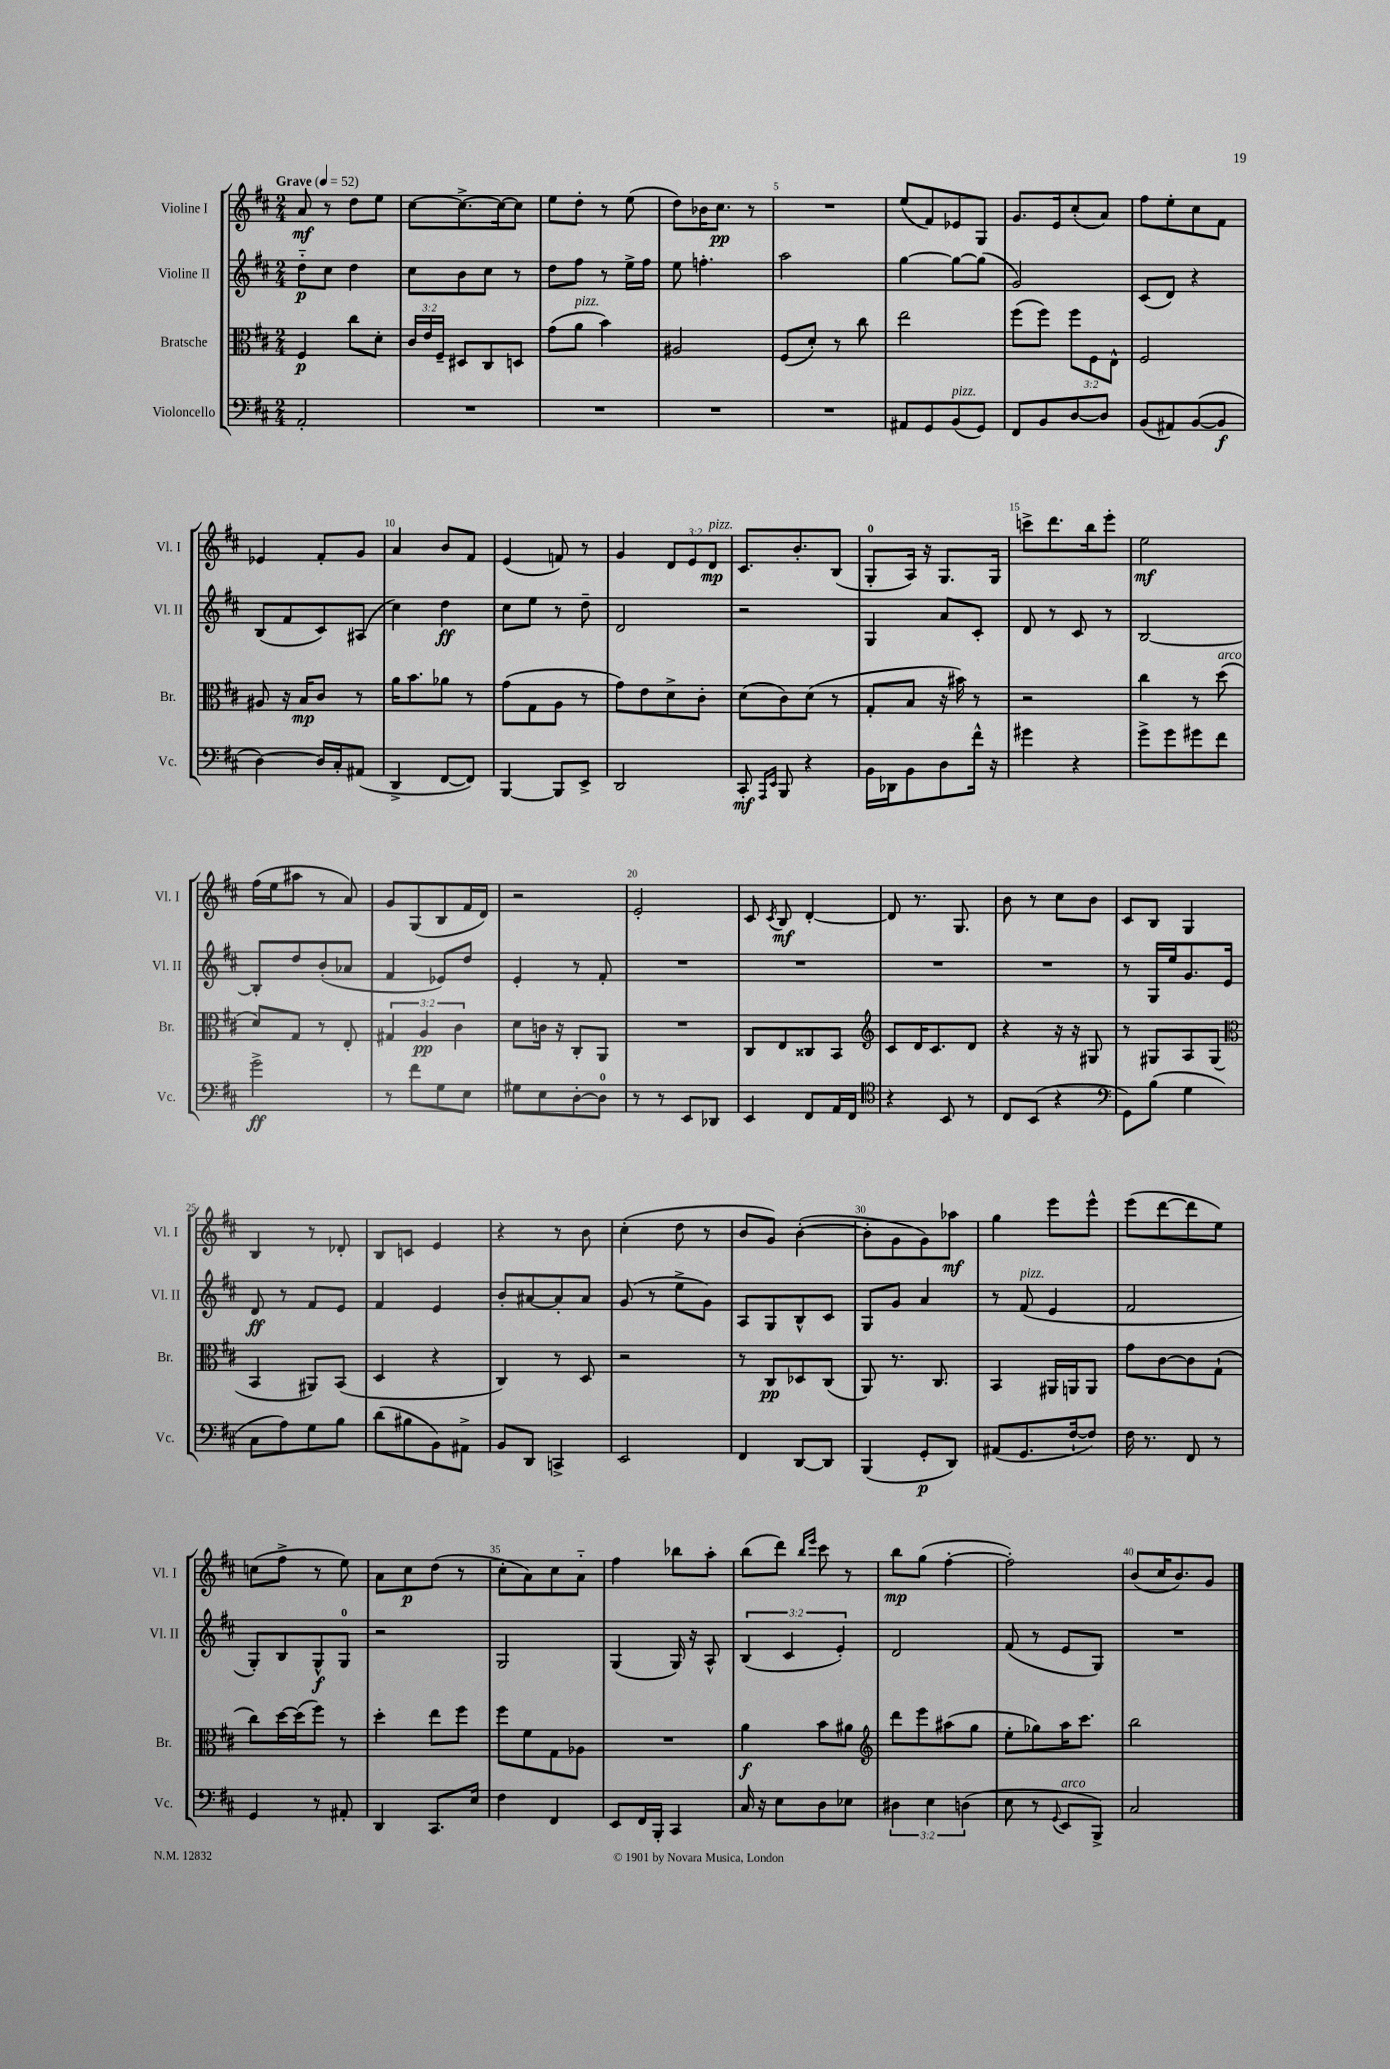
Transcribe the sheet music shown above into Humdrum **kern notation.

**kern	**kern	**kern	**kern
*staff4	*staff3	*staff2	*staff1
*clefF4	*clefC3	*clefG2	*clefG2
*k[f#c#]	*k[f#c#]	*k[f#c#]	*k[f#c#]
*M2/4	*M2/4	*M2/4	*M2/4
*MM52	*MM52	*MM52	*MM52
2AA'/	4F#/	8dd'~\L	8a/
.	.	8cc#\J	8r
.	8cc#\L	4dd\	8dd\L
.	8d'\J	.	8ee\J
=	=	=	=
2r	24c#/LL	8cc#\L	[8cc#\L
.	24e/	.	.
.	24F#~/JJ	.	.
.	8D#/L	8b\	8.cc#^\_
.	8C#/	8cc#\J	.
.	.	.	16cc#\_k
.	8D/J	8r	8cc#\]J
=	=	=	=
2r	(8g\L	8dd\L	8ee\L
.	8a\J	8ff#\J	8dd'\J
.	4b\)	8r	8r
.	.	16ee^\LL	(8ee\
.	.	16ff#\JJ	.
=	=	=	=
2r	2A#/	8ee\	8dd\L)
.	.	4.ff'\	16b-\K
.	.	.	8.cc#\J
.	.	.	8r
=	=	=	=
2r	(8F#/L	2aa\	2r
.	8d'/J)	.	.
.	8r	.	.
.	8cc#\	.	.
=	=	=	=
8AA#/L	2ee\	[4gg\	(8ee/L
8GG/	.	.	8f#/)
(8BB/	.	8gg\_L	8e-/
8GG/J)	.	(8gg\]J	8G/J
=	=	=	=
8FF#/L	(8ff#\L	2g/)	8.g/L
8BB/	8ff#\J)	.	.
.	.	.	16e/k
[8D/	12ff#\L	.	(8cc#'/
.	12F#\	.	.
8D/]J	.	.	8a/J)
.	12E^^\J	.	.
=	=	=	=
(8BB/L	2F#/	(8c#/L	8ff#\L
8AA#/)	.	8d/J)	8ee'\
([8BB/	.	4r	8cc#\
8BB/]J	.	.	8f#\J
=	=	=	=
[4D\)	8A#/	(8B/L	4e-/
.	16r	8f#/	.
.	16B/LK	.	.
16D/]LL	8c#/J	8c#/)	8f#'/L
16C#'/J	.	.	.
(8AA#/J	8r	(8A#/J	8g/J
=	=	=	=
4DD^/	16a\LK	4cc#\)	4a/
.	8.b\	.	.
[8FF#/L	8a-\J	4dd\	8b/L
8FF#/]J)	8r	.	8f#/J
=	=	=	=
[4BBB/	(8g\L	8cc#\L	(4e/
.	8G\	8ee\J	.
8BBB/]L	8A\J	8r	8f/)
8EE^/J	8r	8dd~\	8r
=	=	=	=
2DD/	8g\L)	2d/	4g/
.	8e\	.	.
.	8d^\	.	12d/L
.	.	.	12e/
.	8c#'\J	.	.
.	.	.	12d/J
=	=	=	=
8CC#'/	(8d\L	2r	8.c#/L
16qqAAA/LL	.	.	.
16qqEE/JJ	.	.	.
8BBB/	8c#\)	.	.
.	.	.	8.b'/
4r	(8d\J	.	.
.	8r	.	(8B/J
=	=	=	=
16BB\LL	8G'/L	4G/	8G'/L
16DD-\J	.	.	.
8BB\	8B/J	.	16A/Jk)
.	.	.	16r
8D\	16r	8a/L	8.G/L
.	16b#\)	.	.
16f#^^\Jk	8r	8c#'/J	.
16r	.	.	16G/Jk
=	=	=	=
4g#\	2r	8d/	8ccc^\L
.	.	8r	8.ddd\
4r	.	8c#/	.
.	.	.	16bb\k
.	.	8r	8eee'\J
=	=	=	=
8g^\L	4cc#\	[2B/	2ee\
8g\	.	.	.
8g#\	8r	.	.
8f#\J	(8dd\	.	.
=	=	=	=
2g^\	8d/L)	8B'/]L	(16ff#\LL
.	.	.	16ee\J
.	8G/J	8dd/	8aa#\J
.	8r	(8b'/	8r
.	8E'/	8a-/J	8a/)
=	=	=	=
8r	6G#/	4f#/	8g/L
8f#\L	.	.	(8G/
.	6A/	.	.
8G\	.	8e-/L)	8B/
.	6c#\	.	.
8E\J	.	8dd/J	16f#/L
.	.	.	16d/JJ)
=	=	=	=
8G#\L	8d\L	4e'/	2r
8E\	16c\Jk	.	.
.	16r	.	.
[8D'\	8C#'/L	8r	.
8D\]J	8AA/J	8f#'/	.
=	=	=	=
8r	2r	2r	2e'/
8r	.	.	.
8EE/L	.	.	.
8DD-/J	.	.	.
=	=	=	=
4EE/	8C#/L	2r	8c#/
.	.	.	8qc#/
.	8E/	.	8B/
8FF#/L	8C##/	.	[4d'/
16AA/L	8BB/J	.	.
16FF#/JJ	.	.	.
=	=	=	=
*clefC4	*clefG2	*	*
4r	8c#/L	2r	8d/]
.	16d/K	.	8.r
.	8.c#/	.	.
8BB/	.	.	.
.	.	.	8.G/
8r	8d/J	.	.
=	=	=	=
8C#/L	4r	2r	8b\
(8BB/J	.	.	8r
4r	16r	.	8cc#\L
.	16r	.	.
.	8G#/	.	8b\J
=	=	=	=
*clefF4	*	*	*
8GG\L)	8r	8r	8c#/L
(8B\J	8G#/L	16G/LL	8B/J
.	.	16ee/J	.
4G\	8A/	8.g/	4G/
.	(8G#/J	.	.
.	.	16e/Jk	.
=	=	=	=
*	*clefC3	*	*
8C#\L	4BB/	8d/	4B/
8A\)	.	8r	.
8G\	8AA#/L)	8f#/L	8r
8B\J	(8BB/J	8e/J	8d-'/
=	=	=	=
(8d\L	4D/	4f#/	8B/L
8B#\	.	.	8c/J
8BB\)	4r	4e/	4e/
8AA#^\J	.	.	.
=	=	=	=
8BB/L	4C#/)	8b'/L	4r
8DD/J	.	[8a#/	.
4CC^/	8r	8a#'/]	8r
.	8D/	8a#/J	8b\
=	=	=	=
2EE/	2r	(8g/	(4cc#'\
.	.	8r	.
.	.	8ee^\L	8dd\
.	.	8g\J)	8r
=	=	=	=
4FF#/	8r	8A/L	8b/L
.	8C#/L	8G/	8g/J)
[8DD/L	8D-/	8B^^/	([4b'\
8DD/]J	(8C#/J	8c#/J	.
=	=	=	=
(4BBB/	8AA/)	8G/L	8b'\]L
.	8.r	8g/J	8g\
8GG'/L	.	4a/	8g\)
.	8.C#/	.	.
8DD/J)	.	.	8aa-\J
=	=	=	=
(8AA#/L	4BB/	8r	4gg\
8.GG/	.	(8f#/	.
.	16AA#/LL	4e/	8eee\L
[16F#`/k	16AA/J	.	.
8F#/]J)	8AA/J	.	8eee^^\J
=	=	=	=
16F#\	8g\L	2f#/	(8eee\L
8.r	.	.	.
.	[8c#\	.	[8ddd\
8FF#/	8c#\]	.	8ddd\]
8r	(8G`\J	.	8ee\J)
=	=	=	=
4GG/	8cc#\L)	8G'/L)	(8cc\L
.	[16dd\L	8B/	8ff#^\J
.	(16dd\]J	.	.
8r	8ff#\J)	8G^^/	8r
8AA#'/	8r	8G/J	8ee\)
=	=	=	=
4DD/	4dd'\	2r	8a\L
.	.	.	8cc#\
8.CC#/L	8ee\L	.	(8dd\J
.	8ff#\J	.	8r
16E/Jk	.	.	.
=	=	=	=
4F#\	8ff#\L	2G/	8cc#'\L
.	8f#\	.	8a\)
4FF#/	8G\	.	8cc#\
.	8A-\J	.	8a'~\J
=	=	=	=
8EE/L	2r	(4G/	4ff#\
16FF#/L	.	.	.
16BBB'/JJ	.	.	.
4CC#/	.	16G/)	8bb-\L
.	.	16r	.
.	.	8A^^/	8aa'\J
=	=	=	=
16C#/	4a\	(6B/	(8bb\L
16r	.	.	.
8E\L	.	.	8ddd\J)
.	.	6c#/	.
.	.	.	16qqbb/LL
.	.	.	16qqeee/JJ
8D\	8b\L	.	8ccc#\
.	.	6e'/)	.
8E-\J	8a#\J	.	8r
=	=	=	=
*	*clefG2	*	*
6D#\	8ddd\L	2d/	8bb\L
.	8eee\	.	(8gg\J
6E\	.	.	.
.	(8aa#\	.	[4ff#'\
(6D\	.	.	.
.	8gg\J	.	.
=	=	=	=
8E\	8ee'\L	(8f#/	2ff#'\])
8r	8gg-\)	8r	.
8qqGG/	.	.	.
8EE/L	16aa\K	8e/L	.
.	8.ccc#\J	.	.
8BBB^/J)	.	8G/J)	.
=	=	=	=
2C#/	2bb\	2r	(8b/L
.	.	.	16cc#/K
.	.	.	8.b/)
.	.	.	8g/J
==	==	==	==
*-	*-	*-	*-
